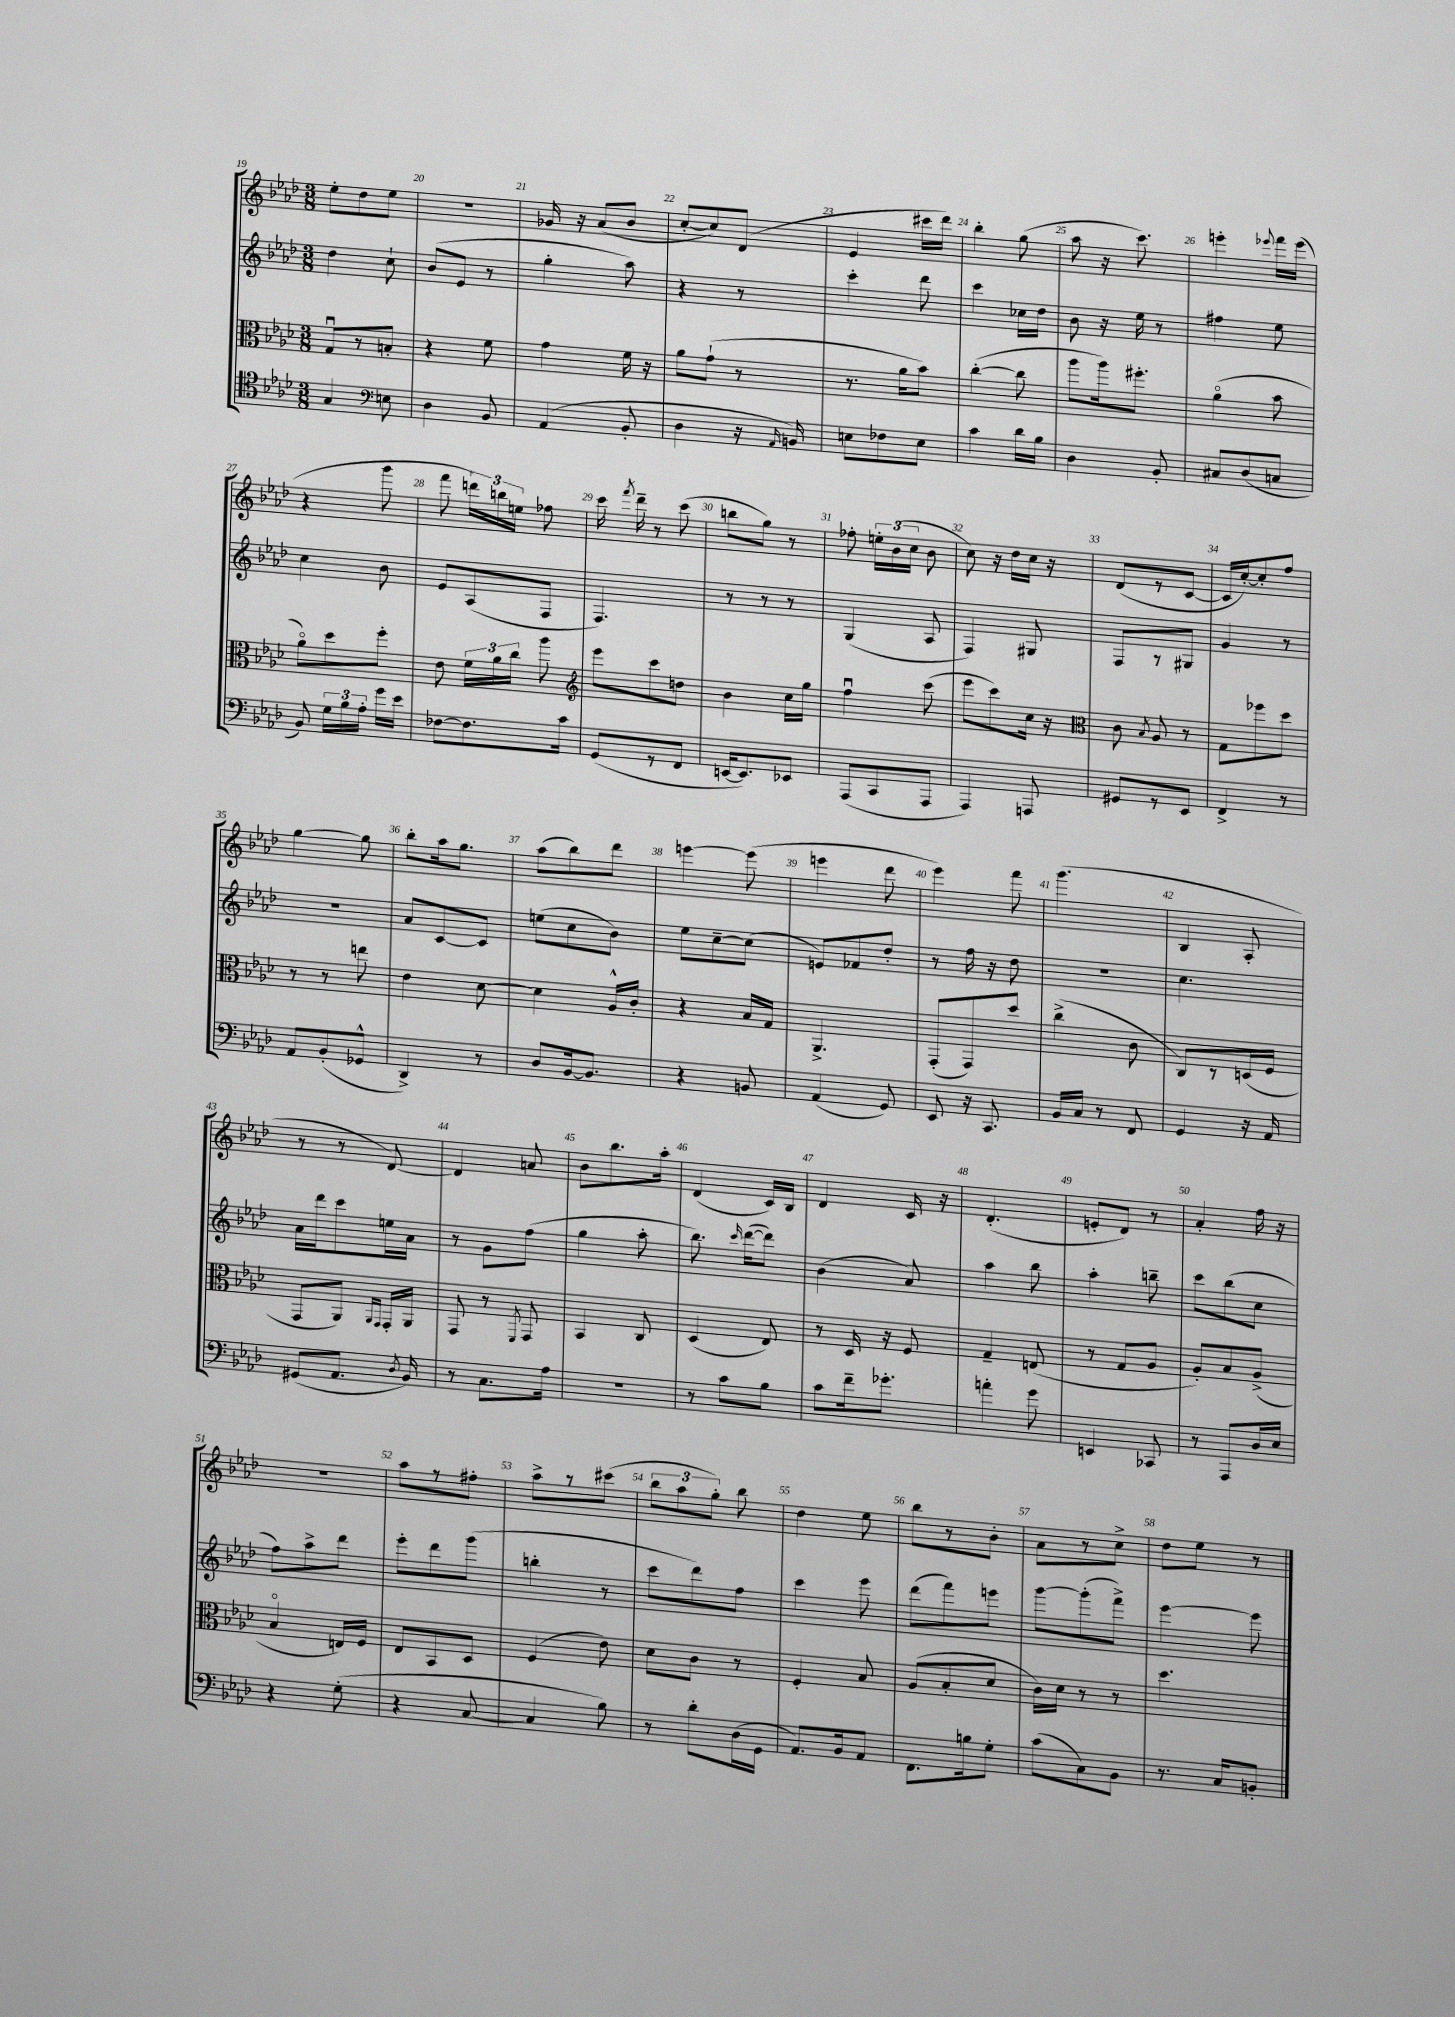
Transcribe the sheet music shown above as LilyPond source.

<<
\new StaffGroup <<
\new Staff = "s0" {
    \clef treble \key aes \major \numericTimeSignature \time 3/8
    \autoBeamOff ees''8[-. des''8 ees''8] |
    R4. |
    ges'16 r16 aes'8[( bes'8] |
    c''8[~-. c''8) des'8]( |
    ees'4 cis'''16[ des'''16]) |
    bes''4-. g''8( |
    aes''8 r16 c'''8.) |
    e'''4-. \appoggiatura { ees'''8 } f'''16[ ees'''16]( |
    r4 g'''8 |
    f'''8 \tuplet 3/2 { d'''16[) b''16 e''16] } fes''8 |
    c'''16 \acciaccatura { f'''8 } des'''16-- r8 c'''8( |
    b''8[ g''8]) r8 |
    fes''8-. \tuplet 3/2 { e''16[-. bes'16( c''16] } bes'8 |
    c''8) r16 des''16[ c''16] r16 |
    des'8[( r8 c'8]~ |
    c'16[ c''16~-.) c''8-. f''8] |
    g''4~ g''8 |
    bes''8[-. aes''16 g''8.] |
    aes''8[( bes''8) des'''8] |
    e'''4~ e'''8( |
    e'''4 des'''8 |
    ees'''4) f'''8 |
    g'''4.( |
    bes4 aes8-. |
    r8 r8 des'8~) |
    des'4 a'8 |
    bes'8[ bes''8. aes''16]-. |
    des'4( c'16[) bes16] |
    des'4 c'16 r16 |
    des'4.-.( |
    e'8[-. des'8]) r8 |
    aes'4-. f''16 r16 |
    r4. |
    aes''8[ r8 fis''8]-. |
    aes''8[-> r8 cis'''8]( |
    \tuplet 3/2 { bes''8[ aes''8 g''8]-.) } bes''8 |
    des''4 ees''8 |
    bes''8[ r8 bes'8]-. |
    aes'8[ r8 c''8]-> |
    des''8[ ees''8] r8 \bar "|." |
}
\new Staff = "s1" {
    \clef treble \key aes \major \numericTimeSignature \time 3/8
    \autoBeamOff des''4 c''8-! |
    bes'8[( ees'8] r8 |
    g''4-. aes''8) |
    r4 r8 |
    c'''4-. des'''8 |
    c'''4 ces''16[ des''16] |
    bes'8 r16 ees''16 r8 |
    fis''4 ees''8 |
    c''4 bes'8 |
    ees'8[ aes8( f8] |
    f4.) |
    r8 r8 r8 |
    g4( aes8 |
    f4) gis8 |
    f8[ r8 gis8] |
    g'4 r8 |
    R4. |
    aes'8[ c'8~ c'8] |
    e''8[( c''8 bes'8]) |
    ees''8[ c''8~-- c''8]( |
    e'8[) fes'8 des''8]-. |
    r8 f''16 r16 des''8 |
    R4. |
    c''4. |
    aes'16[ des'''16 c'''8 e''16 aes'16] |
    r8 g'8[ f''8]( |
    g''4 aes''8-. |
    bes''8.) \grace { c'''16 } des'''16[~( des'''8]) |
    bes'4( aes'8) |
    aes''4 bes''8 |
    aes''4-. b''8-- |
    c'''8[ bes''8( c''8] |
    f''8[) aes''8-> des'''8] |
    ees'''8[-. des'''8 g'''8]( |
    b''4-. r8 |
    c'''8[ des'''8) f''8] |
    c'''4 ees'''8 |
    des'''8[( f'''8) e'''8] |
    g'''8[~ g'''8-.( f'''8]->) |
    ees'''4~ ees'''8 \bar "|." |
}
\new Staff = "s2" {
    \clef alto \key aes \major \numericTimeSignature \time 3/8
    \autoBeamOff g8[\downbow r8 b8]-. |
    r4 f'8 |
    g'4 f'16 r16 |
    aes'8[ g'8]-!( r8 |
    r8. aes'16[ bes'8]) |
    c''4~-.( c''8 |
    aes''8[ aes''16) fis''8.]-. |
    aes'4\flageolet( bes'8 |
    aes'8[\flageolet) des''8 f''8]-. |
    ees'8 \tuplet 3/2 { f'16[ aes'16 c''16] } aes''8 |
    \clef treble ees'''8[ c'''8 d''8] |
    bes'4 c''16[ g''16] |
    f''4\downbow c'''8( |
    ees'''8[ c'''8) c''16] r16 |
    \clef alto c'8 \acciaccatura { bes8 } aes8 r8 |
    g8[ fes''8 des''8] |
    r8 r8 e''8 |
    ees'4 des'8~ |
    des'4 aes16[-^ c'16]-. |
    r4 bes16[ g16] |
    aes,4.-> |
    g,8[-.( g,8) des''8] |
    c''4->( c'8 |
    c8[) r8 d16( f16] |
    g,8[ aes,8]) \grace { aes,16[ g,16] } g,16[-. aes,16] |
    g,8 r8 \acciaccatura { f,8 } g,8 |
    bes,4 c8 |
    des4( ees8) |
    r8 des16 r16 f8 |
    g4-- e8( |
    r8 g8[ aes8] |
    aes8[-.) bes8 aes8]->( |
    bes4\flageolet e16[) f16] |
    ees8[ bes,8 des8] |
    f4( ees'8) |
    des'8[ c'8] r8 |
    f4-. bes8 |
    aes8[( bes8-. des'8] |
    c'16[) des'16] r8 r8 |
    des''4. \bar "|." |
}
\new Staff = "s3" {
    \clef tenor \key aes \major \numericTimeSignature \time 3/8
    \autoBeamOff g4 \clef bass e8 |
    des4 bes,8 |
    aes,4( bes,8-. |
    des4 r16 \grace { aes,16 } b,16) |
    e8[ fes8 e8] |
    c'4 des'16[ bes16] |
    des4 bes,8-. |
    cis8[ des8( c8] |
    bes,8) \tuplet 3/2 { g16[ bes16 aes16]-. } g'16[ ees'16] |
    fes8[~ fes8. c'16] |
    g,8[( r8 f,8] |
    e,16[~ e,8.) ees,8] |
    aes,,8[( c,8 aes,,8] |
    aes,,4) a,,8 |
    gis,8[ r8 ees,8] |
    f,4-> r8 |
    aes,8[ bes,8-.( ges,8]-^ |
    des,4->) r8 |
    des8[ bes,16~ bes,8.] |
    r4 b,8 |
    aes,4( g,8) |
    ees,8 r16 c,8. |
    bes,16[ c16] r8 f,8 |
    g,4 r16 aes,16 |
    gis,8[( aes,8.] \acciaccatura { des8 } bes,16) |
    r8 c8.[ aes16] |
    r4. |
    r8 c'8[ bes8] |
    c'8[ f'16-- ges'8.]-. |
    a'4-. g'8 |
    e,4 ces,8 |
    r8 aes,,8[ des16 ees16] |
    r4 g8-.( |
    r4 c8~ |
    c4 bes8) |
    r8 des'8[-. des16( g,16] |
    aes,8.[) bes,16 aes,8] |
    f,8.[ b16 g8]-. |
    c'8[( c8) bes,8] |
    r8. c16[ b,8]-. \bar "|." |
}
>>
>>
\layout { \context { \Score currentBarNumber = #19 \override BarNumber.break-visibility = ##(#f #t #t) barNumberVisibility = #all-bar-numbers-visible } }
